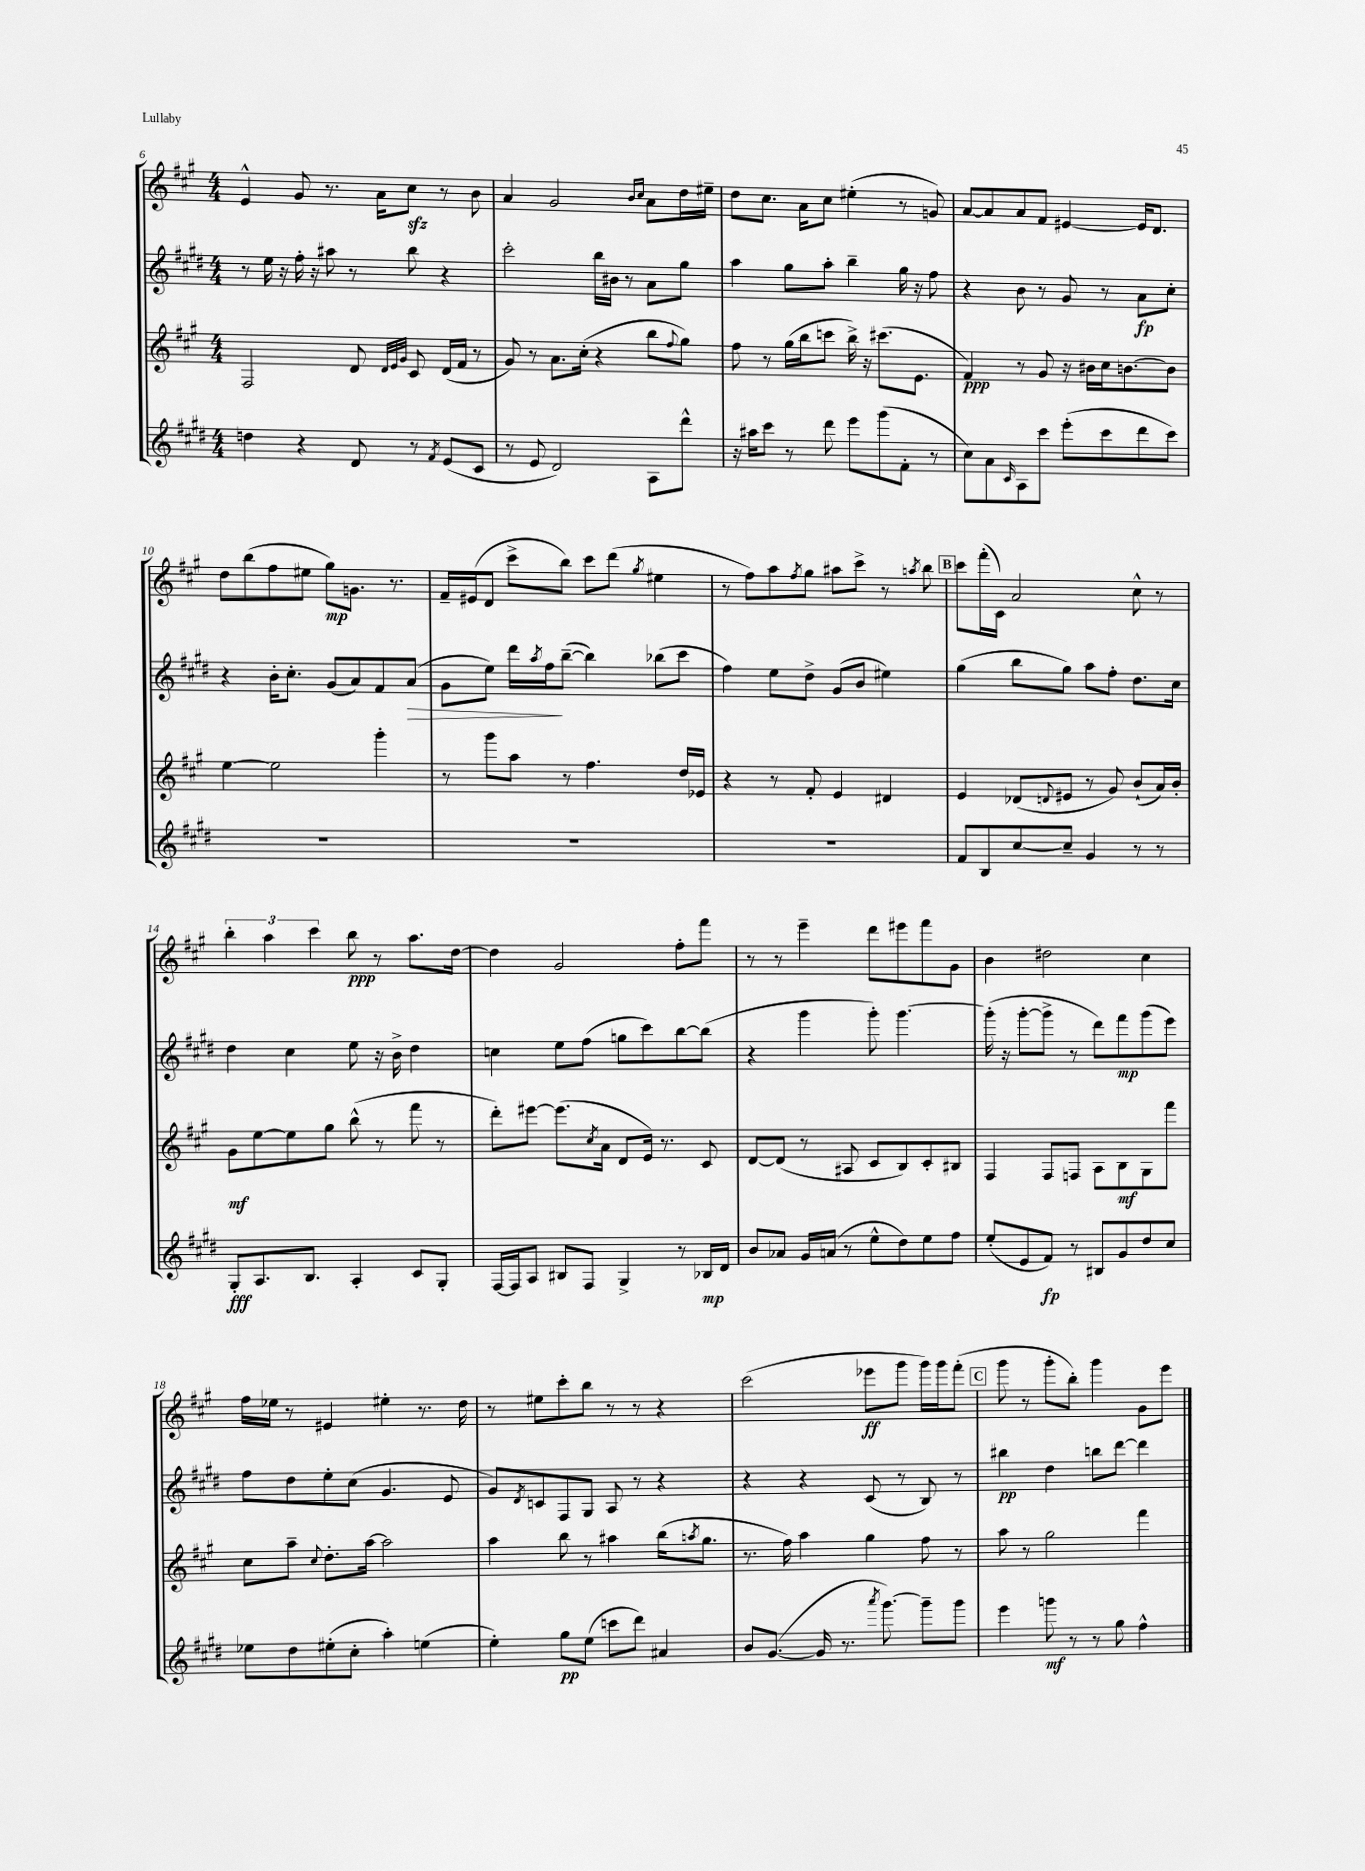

**kern	**dynam	**kern	**dynam	**kern	**dynam	**kern	**dynam
*part4	*part4	*part3	*part3	*part2	*part2	*part1	*part1
*staff4	*staff4	*staff3	*staff3	*staff2	*staff2	*staff1	*staff1
*clefG2	*	*clefG2	*	*clefG2	*	*clefG2	*
*k[f#c#g#d#]	*	*k[f#c#g#]	*	*k[f#c#g#d#]	*	*k[f#c#g#]	*
*M4/4	*	*M4/4	*	*M4/4	*	*M4/4	*
=6	=6	=6	=6	=6	=6	=6	=6
4ddn\	.	2F#/	.	8r	.	4e^^/	.
.	.	.	.	16ee\	.	.	.
.	.	.	.	16r	.	.	.
4r	.	.	.	16ff#'\	.	8g#/	.
.	.	.	.	16r	.	.	.
.	.	.	.	8aa#X\	.	8.r	.
8d#/	.	8d/	.	8r	.	.	.
.	.	.	.	.	.	16a\KL	.
.	.	32qqd/LLL	.	.	.	.	.
.	.	32qqe/	.	.	.	.	.
.	.	32qqg#/JJJ	.	.	.	.	.
8r	.	8c#/	.	8bb\	.	8cc#zz\J	.
8qf#/	.	.	.	.	.	.	.
(8e/L	.	(16d/LL	.	4r	.	8r	.
.	.	16f#/JJ	.	.	.	.	.
8c#/J	.	8r	.	.	.	8b\	.
=7	=7	=7	=7	=7	=7	=7	=7
8r	.	8g#/)	.	2ccc#'\	.	4a/	.
8e/	.	8r	.	.	.	.	.
2d#/)	.	8.a\L	.	.	.	2g#/	.
.	.	(16cc#'\Jk	.	.	.	.	.
.	.	4r	.	16bb\LL	.	.	.
.	.	.	.	16b#X\JJ	.	.	.
.	.	.	.	8r	.	.	.
.	.	.	.	.	.	16qqb/LL	.
.	.	.	.	.	.	16qqcc#/JJ	.
8A\L	.	8bb\L	.	8a\L	.	8a\L	.
.	.	8qqff#/	.	.	.	.	.
8ddd#^^\J	.	8gg#\J)	.	8gg#\J	.	16dd\L	.
.	.	.	.	.	.	16ee#X~\JJ	.
=8	=8	=8	=8	=8	=8	=8	=8
16r	.	8ff#\	.	4aa\	.	8dd\L	.
16aa#X\KL	.	.	.	.	.	.	.
8ccc#\J	.	8r	.	.	.	8.cc#\J	.
8r	.	(16gg#\LL	.	8gg#\L	.	.	.
.	.	16bb\J	.	.	.	16a\KL	.
8ddd#\	.	8cccn\J	.	8aa'\J	.	8cc#\J	.
8eee\L	.	16bb^\)	.	4bb~\	.	(4ee#X'\	.
.	.	16r	.	.	.	.	.
(8ggg#\	.	(8.ccc#X\L	.	.	.	.	.
8f#'\J	.	.	.	16gg#\	.	8r	.
.	.	8.e\J	.	16r	.	.	.
8r	.	.	.	8ff#\	.	8gn/)	.
=9	=9	=9	=9	=9	=9	=9	=9
8cc#\L)	.	4f#/)	ppp	4r	.	[8a/L	.
8a\	.	.	.	.	.	8a/]	.
16qqc#/	.	.	.	.	.	.	.
8A\	.	8r	.	8b\	.	8a/	.
8ccc#\J	.	8g#/	.	8r	.	8f#/J	.
(8eee'\L	.	16r	.	8g#/	.	[4e#X/	.
.	.	16b#X\LL	.	.	.	.	.
8ccc#\	.	16cc#\J	.	8r	.	.	.
.	.	[8.bn\	.	.	.	.	.
8ddd#\	.	.	.	8a\L	fp	16e#/KL]	.
.	.	.	.	.	.	8.d/J	.
8ccc#\J)	.	8b\J]	.	8cc#'\J	.	.	.
!!LO:LB:g=z
=10	=10	=10	=10	=10	=10	=10	=10
1r	.	[4ee\	.	4r	.	8dd\L	.
.	.	.	.	.	.	(8bb\	.
.	.	2ee\]	.	16b'\KL	.	8ff#\	.
.	.	.	.	8.cc#'\J	.	.	.
.	.	.	.	.	.	8ee#X\J	.
.	.	.	.	(8g#/L	.	8gg#\L)	mp
.	.	.	.	8a/)	.	8.gn\J	.
.	.	4ggg#'\	.	8f#/	.	.	.
.	.	.	.	.	.	8.r	.
!	!	!	!	!	!LO:HP:b	!	!
.	.	.	.	(8a/J	>	.	.
=11	=11	=11	=11	=11	=11	=11	=11
1r	.	8r	.	8g#\L	.	16f#~/LL	.
.	.	.	.	.	.	(16e#X/J	.
.	.	8ggg#\L	.	8ee\J)	.	8d/J	.
.	.	8aa\J	.	16ddd#\LL	.	8ccc#^\L	.
.	.	.	.	8qaa/	.	.	.
.	.	.	.	16ff#\J	.	.	.
.	.	8r	.	([8bb~\J	]	8bb\J)	.
.	.	4.ff#\	.	4bb\])	.	8ccc#\L	.
.	.	.	.	.	.	(8ddd\J	.
.	.	.	.	.	.	8qgg#/	.
.	.	.	.	(8bb-X\L	.	4ee#X\	.
.	.	16dd/LL	.	8ccc#\J	.	.	.
.	.	16e-X/JJ	.	.	.	.	.
=12	=12	=12	=12	=12	=12	=12	=12
1r	.	4r	.	4ff#\)	.	8r	.
.	.	.	.	.	.	8ff#\L)	.
.	.	8r	.	8ee\L	.	8aa\	.
.	.	.	.	.	.	8qff#/	.
.	.	8f#'/	.	8dd#^\J	.	8gg#\J	.
.	.	4e/	.	(8g#/L	.	8aa#X\L	.
.	.	.	.	8b/J	.	8ccc#^\J	.
.	.	4d#X/	.	4ee#X\)	.	8r	.
.	.	.	.	.	.	8qaan/	.
.	.	.	.	.	.	8bb\	.
!!LO:REH:place=s1:t=B
=13	=13	=13	=13	=13	=13	=13	=13
8f#/L	.	4e/	.	(4gg#\	.	8ccc#\L	.
8B/	.	.	.	.	.	(16fff#'\L	.
.	.	.	.	.	.	16c#\JJ)	.
[8cc#/	.	(8d-X/L	.	8bb\L	.	2a/	.
.	.	8qqdn/	.	.	.	.	.
8cc#~/J]	.	8e#X/J	.	8gg#\J)	.	.	.
4g#/	.	8r	.	8aa\L	.	.	.
.	.	8g#/)	.	8ff#'\J	.	.	.
8r	.	(8b`/L	.	8.dd#\L	.	8cc#^^\	.
8r	.	16a/L)	.	.	.	8r	.
.	.	16b'/JJ	.	16cc#\Jk	.	.	.
!!LO:LB:g=z
=14	=14	=14	=14	=14	=14	=14	=14
8G#'/L	fff	8g#\L	mf	4dd#\	.	6bb'\	.
8.A/	.	[8ee\	.	.	.	.	.
.	.	.	.	.	.	6aa\	.
.	.	8ee\]	.	4cc#\	.	.	.
8.B/J	.	.	.	.	.	.	.
.	.	.	.	.	.	6ccc#\	.
.	.	8gg#\J	.	.	.	.	.
4A'/	.	(8bb^^\	.	8ee\	.	8bb\	ppp
.	.	8r	.	16r	.	8r	.
.	.	.	.	16b^\	.	.	.
8c#/L	.	8fff#\	.	4dd#\	.	8.aa\L	.
8G#'/J	.	8r	.	.	.	.	.
.	.	.	.	.	.	[16dd\Jk	.
=15	=15	=15	=15	=15	=15	=15	=15
[16F#/LL	.	8ddd'\L)	.	4ccn\	.	4dd\]	.
16F#/J]	.	.	.	.	.	.	.
8A/J	.	[8eee#X\J	.	.	.	.	.
8B#X/L	.	(8.eee#\L]	.	8ee\L	.	2g#/	.
8F#/J	.	.	.	(8ff#\J	.	.	.
.	.	8qcc#/	.	.	.	.	.
.	.	16a\Jk	.	.	.	.	.
4G#^/	.	8d/L	.	8ggn\L	.	.	.
.	.	16e/Jk)	.	8ccc#\)	.	.	.
.	.	8.r	.	.	.	.	.
8r	.	.	.	[8bb\	.	8ff#'\L	.
16B-X/LL	mp	8c#/	.	(8bb\J]	.	8fff#\J	.
16d#/JJ	.	.	.	.	.	.	.
=16	=16	=16	=16	=16	=16	=16	=16
8b/L	.	[8d/L	.	4r	.	8r	.
8a-X/J	.	(8d/J]	.	.	.	8r	.
16g#/LL	.	8r	.	4ggg#\	.	4eee~\	.
(16an/JJ	.	.	.	.	.	.	.
8r	.	8A#X/	.	.	.	.	.
8ee^^\L	.	8c#/L	.	8ggg#'\)	.	8ddd\L	.
8dd#\)	.	8B/)	.	[4.ggg#\	.	8eee#X\	.
8ee\	.	8c#'/	.	.	.	8fff#\	.
8ff#\J	.	8B#X/J	.	.	.	8g#\J	.
=17	=17	=17	=17	=17	=17	=17	=17
(8ee'/L	.	4F#/	.	(16ggg#'\]	.	4b\	.
.	.	.	.	16r	.	.	.
8e/	.	.	.	[8ggg#'\L	.	.	.
8f#/J)	fp	8F#/L	.	8ggg#^\J]	.	2dd#X\	.
8r	.	8Fn/J	.	8r	.	.	.
8B#X/L	.	8A\L	.	8ddd#\L)	.	.	.
8g#/	.	8B\	mf	8fff#\	mp	.	.
8dd#/	.	8G#\	.	(8ggg#\	.	4cc#\	.
8cc#/J	.	8fff#\J	.	8eee\J)	.	.	.
!!LO:LB:g=z
=18	=18	=18	=18	=18	=18	=18	=18
8ee-X\L	.	8cc#\L	.	8ff#\L	.	16ff#\LL	.
.	.	.	.	.	.	16ee-X\JJ	.
8dd#\	.	8aa~\J	.	8dd#\	.	8r	.
.	.	8qqcc#/	.	.	.	.	.
(8ee#X'\	.	8.dd'\L	.	8ee'\	.	4e#X/	.
8cc#'\J	.	.	.	(8cc#\J	.	.	.
.	.	[16aa\Jk	.	.	.	.	.
4aa'\)	.	2aa\]	.	4.g#/	.	4ee#X'\	.
(4een\	.	.	.	.	.	8.r	.
.	.	.	.	8e/	.	.	.
.	.	.	.	.	.	16dd\	.
=19	=19	=19	=19	=19	=19	=19	=19
4ee'\)	.	4aa\	.	8g#/L)	.	8r	.
.	.	.	.	8qd#/	.	.	.
.	.	.	.	8cn/	.	8ee#X\L	.
8gg#\L	pp	8bb\	.	8F#/	.	8ccc#'\	.
(8ee\J	.	8r	.	8G#/J	.	8bb\J	.
8cccn\L	.	4aa#X\	.	8A/	.	8r	.
8ddd#\J)	.	.	.	8r	.	8r	.
4a#X/	.	(16bb\KL	.	4r	.	4r	.
.	.	8qaan/	.	.	.	.	.
.	.	8.gg#\J	.	.	.	.	.
=20	=20	=20	=20	=20	=20	=20	=20
8b/L	.	8.r	.	4r	.	(2ccc#\	.
([8.g#/J	.	.	.	.	.	.	.
.	.	16ff#\)	.	.	.	.	.
.	.	4aa\	.	4r	.	.	.
16g#/]	.	.	.	.	.	.	.
8.r	.	.	.	.	.	.	.
.	.	4gg#\	.	(8c#/	.	8eee-X\L	ff
8qaaa/	.	.	.	.	.	.	.
[8.ggg#\)	.	.	.	.	.	.	.
.	.	.	.	8r	.	8ggg#\J	.
8ggg#~\L]	.	8ff#\	.	8B/)	.	16ggg#\LL)	.
.	.	.	.	.	.	16ggg#\J	.
8ggg#\J	.	8r	.	8r	.	(8fff#'\J	.
!!LO:REH:place=s1:t=C
=21	=21	=21	=21	=21	=21	=21	=21
4eee\	.	8aa\	.	4bb#X\	pp	8ggg#\	.
.	.	8r	.	.	.	8r	.
8gggn\	mf	2gg#\	.	4dd#\	.	8ggg#'\L	.
8r	.	.	.	.	.	8bb'\J)	.
8r	.	.	.	8bbn\L	.	4ggg#\	.
8gg#\	.	.	.	[8ddd#\J	.	.	.
4ff#^^\	.	4fff#\	.	4ddd#\]	.	8g#\L	.
.	.	.	.	.	.	8eee\J	.
==	==	==	==	==	==	==	==
*-	*-	*-	*-	*-	*-	*-	*-
